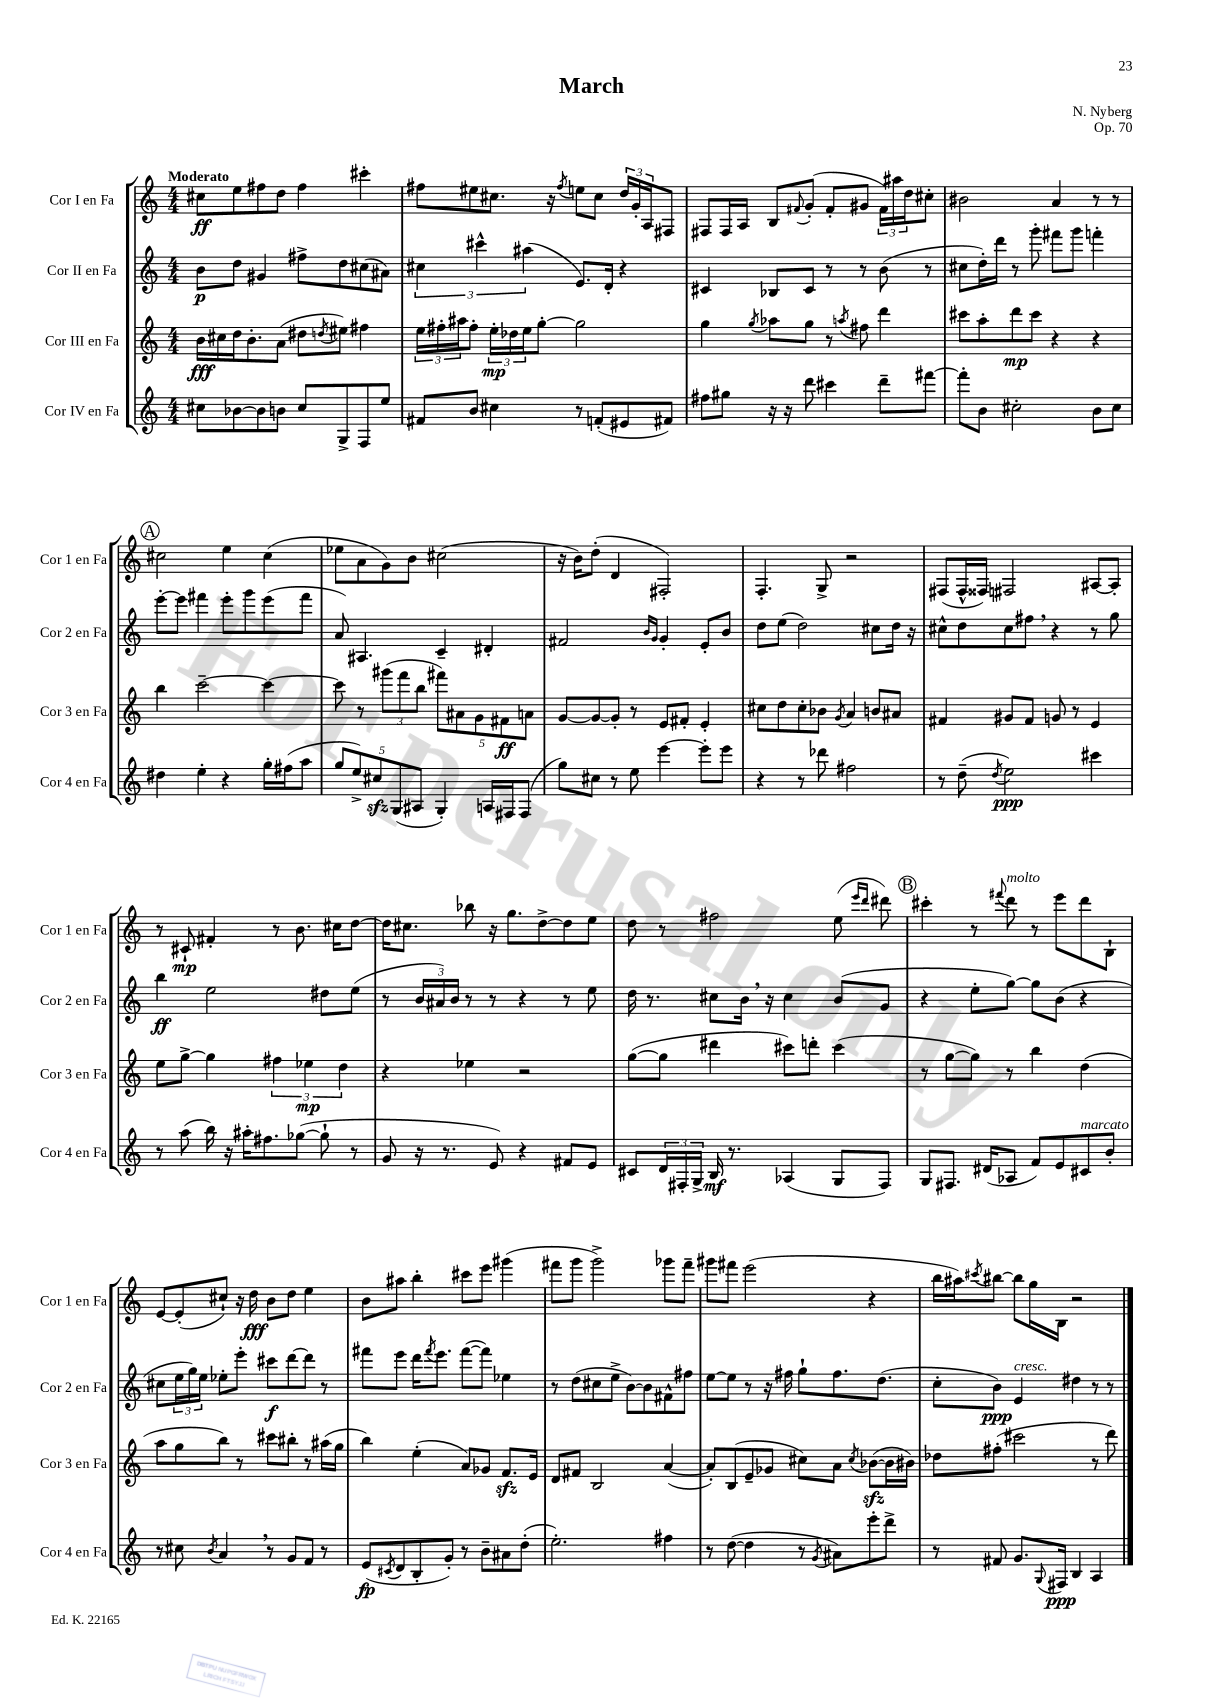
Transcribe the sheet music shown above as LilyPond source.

\header { title = "March" composer = "N. Nyberg" opus = "Op. 70" }
<<
\new StaffGroup <<
\new Staff = "s0" \with { instrumentName = "Cor I en Fa" shortInstrumentName = "Cor 1 en Fa" } {
    \clef treble \key c \major \numericTimeSignature \time 4/4 \tempo "Moderato"
    cis''8\ff e''8 fis''8 d''8 fis''4 cis'''4-. |
    fis''8 eis''8 cis''8. r16 \acciaccatura { fis''8 } e''8 cis''8 \tuplet 3/2 { d''16 g'16-. a16 } fis8 |
    fis8 fis16 a16 b8 \appoggiatura { fis'8 } g'8-.( fis'8-. gis'8 \tuplet 3/2 { fis'16) ais''16 d''16 } cis''8-. |
    bis'2 a'4 r8 r8 |
    \mark \markup { \circle "A" } cis''2 e''4 cis''4( |
    ees''8 a'8 g'8) b'8 cis''2( |
    r16 b'16) d''8-.( d'4 fis2-.) |
    f4.-. g8-> r2 |
    fis8( fis16-^ fisis16) fis2 ais8~ ais8-. |
    r8 cis'8-!\mp fis'4-. r8 b'8. cis''16 d''8~ |
    d''16 cis''8. bes''8 r16 g''8. d''8~-> d''8 e''8 |
    d''8 r8 fis''2 e''8( \grace { e'''16 d'''16 } dis'''8) |
    \mark \markup { \circle "B" } cis'''4-. r8 \appoggiatura { fis'''8 } d'''8^\markup { \italic "molto" } r8 e'''8 d'''8 b8-! |
    e'8~ e'8-.( cis''8-!) r16 d''16\fff b'8 d''8 e''4 |
    b'8 ais''8 b''4-. cis'''8 e'''8 gis'''4( |
    fis'''8 g'''8 g'''2->) ges'''8 fis'''8-- |
    gis'''8 fis'''8 e'''2( r4 |
    b''16 ais''16) \acciaccatura { cis'''8 } bis''8~ bis''8 g''16 b16 r2 \bar "|." |
}
\new Staff = "s1" \with { instrumentName = "Cor II en Fa" shortInstrumentName = "Cor 2 en Fa" } {
    \clef treble \key c \major \numericTimeSignature \time 4/4
    b'8\p d''8 gis'4 fis''8-> d''8 cis''8( ais'8) |
    \tuplet 3/2 { cis''4 cis'''4-^ ais''4( } e'8.) d'16-. r4 |
    cis'4 bes8 cis'8 r8 r8 b'8( r8 |
    cis''8 d''16-.) d'''16 r8 g'''8-. fis'''8 g'''8 f'''4-. |
    \mark \markup { \circle "A" } e'''8~-. e'''8 fis'''4 e'''8-. g'''8 e'''8( fis'''8 |
    a'8) ais4. c'4-- dis'4-. |
    fis'2 \grace { b'16 g'16 } g'4-. e'8-. b'8 |
    d''8 e''8( d''2) cis''8 d''16 r16 |
    cis''8-^ d''8 cis''8 fis''8 \breathe r4 r8 g''8 |
    b''4\ff e''2 dis''8 e''8( |
    r8 \tuplet 3/2 { b'16 ais'16) b'16 } r8 r8 r4 r8 e''8 |
    d''16 r8. cis''8 b'16 \breathe r16 cis''4 b'8( g'8 |
    \mark \markup { \circle "B" } r4 e''8-. g''8~) g''8 b'8( r4 |
    cis''8 \tuplet 3/2 { e''16 g''16) e''16 } ees''8-. e'''8-. cis'''8\f d'''8~ d'''8 r8 |
    fis'''8 e'''8 d'''16 \acciaccatura { fis'''8 } e'''8. fis'''8~( fis'''8) ees''4 |
    r8 d''8( cis''8 e''8-> b'8~) b'8 fis'8-^ fis''8 |
    e''8~ e''8 r8 r16 fis''16 g''8-! fis''8. d''8.( |
    c''8-. b'8\ppp) e'4^\markup { \italic "cresc." } dis''4 r8 r8 \bar "|." |
}
\new Staff = "s2" \with { instrumentName = "Cor III en Fa" shortInstrumentName = "Cor 3 en Fa" } {
    \clef treble \key c \major \numericTimeSignature \time 4/4
    b'16\fff cis''16 d''16 b'8.-. a'8( dis''8 \acciaccatura { d''8 } eis''8) fis''4 |
    \tuplet 3/2 { e''16 fis''16-. ais''16 } fis''8-. \tuplet 3/2 { e''16-.\mp des''16 e''16 } g''8~-. g''2 |
    g''4 \acciaccatura { g''8 } aes''8 g''8 r8 \acciaccatura { a''8 } fis''8 d'''4 |
    cis'''8 a''8-. d'''8\mp cis'''8 r4 r4 |
    \mark \markup { \circle "A" } b''4 c'''2~-- c'''4~ |
    c'''8 r8 \tuplet 3/2 { gis'''8( f'''8 b''8 } \tuplet 5/4 { fis'''8) ais'8 g'8 fis'8\ff a'8 } |
    g'8~ g'8~ g'8-. r8 e'8 fis'8-. e'4-. |
    cis''8 d''8 cis''8-. bes'8 \acciaccatura { g'8 } a'4 b'8 ais'8 |
    fis'4 gis'8 fis'8 g'8 r8 e'4 |
    e''8 g''8~-> g''4 \tuplet 3/2 { fis''4 ees''4\mp d''4 } |
    r4 ees''4 r2 |
    g''8~( g''8 dis'''4 cis'''8) d'''8-. cis'''4( |
    \mark \markup { \circle "B" } r8 g''8~ g''8) r8 b''4 d''4( |
    a''8 g''8 b''8) r8 cis'''8 bis''8-. r8 ais''16( g''16 |
    b''4) e''4-.( a'8) ges'8 f'8.\sfz e'16 |
    d'8 fis'8 b2 a'4~( |
    a'8-.) b8( e'8-- ges'8 cis''8) a'8 \acciaccatura { cis''8 } bes'8~\sfz( bes'16 bis'16) |
    des''8 fis''8-.( cis'''2 r8 d'''8) \bar "|." |
}
\new Staff = "s3" \with { instrumentName = "Cor IV en Fa" shortInstrumentName = "Cor 4 en Fa" } {
    \clef treble \key c \major \numericTimeSignature \time 4/4
    cis''8 bes'8~ bes'8 b'8 cis''8 g8-> f8 e''8 |
    fis'8 b'8 cis''4 r8 f'8-.( eis'8 fis'8) |
    fis''8 gis''8 r16 r16 d'''8 cis'''4 d'''8-- fis'''8~ |
    fis'''8-. b'8 cis''2-. b'8 cis''8 |
    \mark \markup { \circle "A" } dis''4 e''4-. r4 g''16-. fis''16( a''8 |
    \tuplet 5/4 { g''8 e''8->) cis''8\sfz g8( ais8 } g4-.) a16 fis16 fis8( |
    g''8) cis''8 r8 e''8 e'''4~ e'''8-. e'''8 |
    r4 r8 des'''8 fis''2 |
    r8 d''8--( \acciaccatura { d''8 } e''2\ppp) cis'''4 |
    r8 a''8( b''16) r16 ais''16-. fis''8. ges''8~( ges''8-! r8 |
    g'8 r16 r8. e'8) r4 fis'8 e'8 |
    cis'8 \tuplet 3/2 { d'16 fis16-. g16-> } b16\mf r8. aes4( g8 fis8) |
    \mark \markup { \circle "B" } g8 fis8. dis'16( aes8 f'8) e'8 cis'8^\markup { \italic "marcato" } b'8-. |
    r8 cis''8 \acciaccatura { b'8 } a'4 \breathe r8 g'8 f'8 r8 |
    e'8\fp( \acciaccatura { cis'8 } d'8 b8-. g'8-.) r8 b'8-- ais'8 d''8-.( |
    e''2.-.) fis''4 |
    r8 d''8~( d''4 r8 \acciaccatura { g'8 } ais'8) e'''8-. d'''8-> |
    r8 fis'8 g'8. \appoggiatura { g8 } fis16\ppp b4 a4 \bar "|." |
}
>>
>>
\layout { \context { \Score \remove "Bar_number_engraver" } }
